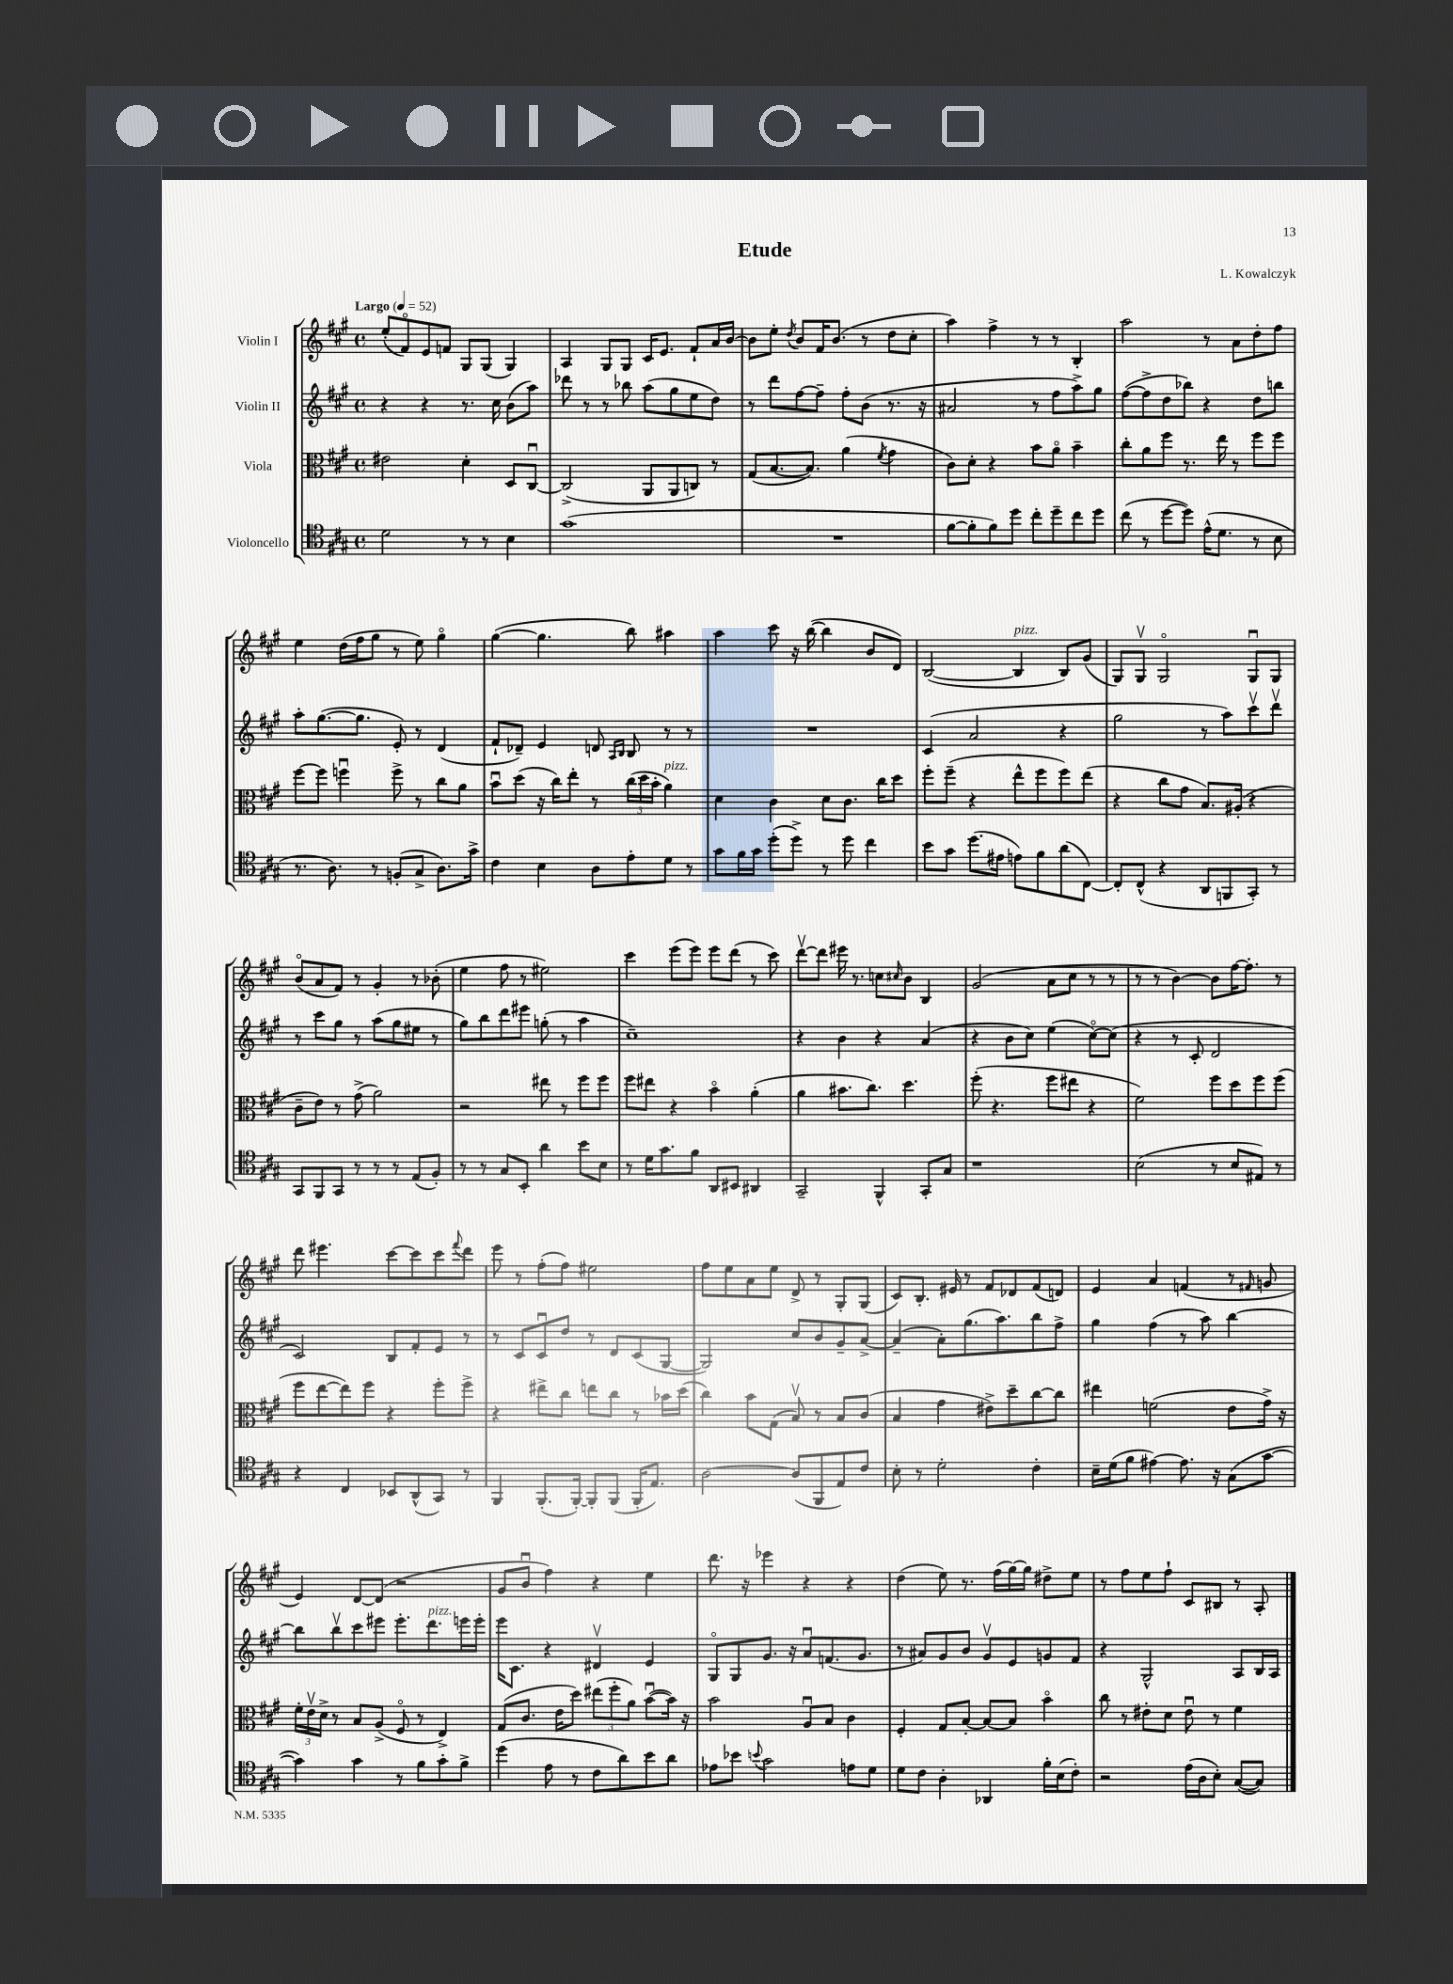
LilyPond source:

\header { title = "Etude" composer = "L. Kowalczyk" }
<<
\new StaffGroup <<
\new Staff = "s0" \with { instrumentName = "Violin I" } {
    \clef treble \key a \major \defaultTimeSignature \time 4/4 \tempo "Largo" 4 = 52
    e''8-.( fis'8\flageolet) e'8 f'8 gis8 gis8( gis4) |
    a4 gis8 gis8 cis'16 e'8. fis'8-! a'16 b'16~ |
    b'8 e''8-. \acciaccatura { d''8 } b'8 fis'16 b'8.( r8 d''8 cis''8-. |
    a''4) fis''4-> r8 r8 b4-. |
    a''2 r8 a'8 d''8-. fis''8 |
    e''4 d''16( fis''16 gis''8 r8 e''8) gis''4\flageolet |
    gis''4~( gis''4. b''8) ais''4 |
    a''4 cis'''8 r16 b''16~( b''4 b'8 d'8) |
    b2~( b4^\markup { \italic "pizz." } b8) gis'8( |
    gis8) gis8\upbow gis2\flageolet gis8\downbow gis8 |
    b'8\flageolet( a'8 fis'8) r8 gis'4-. r8 bes'8-.( |
    e''4 fis''8 r8 eis''2) |
    cis'''4 e'''8( e'''8) e'''8 d'''8( r8 cis'''8) |
    d'''8~\upbow d'''8 eis'''16 r8. c''8 \grace { cis''16 } b'8 b4 |
    gis'2( a'8 cis''8 r8 r8 |
    r8 r8 b'4~) b'8 fis''16~ fis''8.-. r8 |
    d'''8 eis'''4. cis'''8~ cis'''8 cis'''8 \appoggiatura { fis'''8 } d'''8 |
    e'''8 r8 fis''8-.( fis''8) eis''2 |
    fis''8 e''8 a'8 e''8 d'8-> r8 gis8-. gis8( |
    cis'8) b8.-. eis'16 r8 fis'8 des'8 fis'8( d'8) |
    e'4 a'4 f'4( r8 \grace { fis'16 } g'8 |
    e'4) d'8~ d'8( r2 |
    gis'8 b'8\downbow fis''4) r4 e''4 |
    d'''8. r16 ees'''4 r4 r4 |
    d''4( e''8) r8. fis''16( gis''16~) gis''16 dis''8-> e''8 |
    r8 fis''8 e''8 fis''8-! cis'8 bis8 r8 a8-. \bar "|." |
}
\new Staff = "s1" \with { instrumentName = "Violin II" } {
    \clef treble \key a \major \defaultTimeSignature \time 4/4
    r4 r4 r8. cis''16 b'8( a''8) |
    des'''8 r8 r8 bes''8 a''8( gis''8 e''8 d''8) |
    r8 d'''8 fis''8~ fis''8-- fis''8-. b'8( r8. r16 |
    ais'2 r8 fis''8 a''8->) gis''8 |
    fis''8~( fis''8-> d''8 bes''8) r4 d''8 b''8 |
    a''8-. gis''8.~( gis''8. e'8-.) r8 d'4( |
    fis'8-! des'8--) e'4 d'8 \grace { a16 b16 } b8 r8 r8 |
    R1 |
    cis'4( a'2 r4 |
    gis''2 r8 a''8) cis'''8\upbow d'''8\upbow |
    r8 cis'''8 gis''8 r8 a''8( gis''8 eis''8 r8 |
    gis''8) b''8 d'''8 eis'''8 g''8-.( r8 a''4 |
    cis''1--) |
    r4 b'4 r4 a'4( |
    r4 b'8 cis''8) e''4( cis''8~\flageolet) cis''8( |
    r4 r8 cis'8-. d'2 |
    cis'2) b8 fis'8-. e'8 r8 |
    r8 cis'8 cis'8\downbow d''8 r8 d'8 cis'8( gis8~ |
    gis2) cis''8 b'8 gis'8-- a'8~-> |
    a'4--( a'8-.) gis''8.( a''8.) b''8 fis''8-> |
    gis''4 fis''4( r8 a''8) b''4~ |
    b''8 b''8\upbow cis'''8 eis'''8 eis'''8.-. d'''8.^\markup { \italic "pizz." } e'''16 e'''16-. |
    e'''16 cis'8. r4 dis'4\upbow e'4 |
    gis8\flageolet gis8 gis'8. r16 a'8\downbow f'8.( gis'8. |
    r8 ais'8) gis'8 b'8 gis'8\upbow e'8 g'8 fis'8 |
    r4 gis2-^ a8 b16 a16 \bar "|." |
}
\new Staff = "s2" \with { instrumentName = "Viola" } {
    \clef alto \key a \major \defaultTimeSignature \time 4/4
    eis'2 d'4-. d8 cis8~\downbow |
    cis2->( a,8 a,8 c8) r8 |
    gis8( b8.~ b8.) a'4( \acciaccatura { fis'8 } gis'4 |
    cis'8) d'8-. r4 b'8 a'8\flageolet b'4-- |
    cis''8-. a'8 fis''8 r8. e''16 r8 fis''8 fis''8 |
    fis''8~ fis''8 f''4\downbow f''8-> r8 cis''8 a'8 |
    b'8\downbow d''8( r16 cis''16) e''8-. r8 \tuplet 3/2 { cis''16( d''16 b'16-. } a'4^\markup { \italic "pizz." }) |
    d'4 cis'4 d'8 cis'8. cis''16 d''8 |
    fis''8-. fis''8--( r4 e''8-^ fis''8 fis''8) e''8( |
    r4 cis''8 gis'8 b8.) ais16-.( r4 |
    cis'8-- e'8) r8 gis'8->( a'2) |
    r2 eis''8 r8 fis''8 fis''8 |
    fis''8 eis''8 r4 b'4\flageolet a'4-.( |
    a'4 bis'8. cis''8.) d''4. |
    fis''8-.( r4. fis''8 eis''8 r4 |
    fis'2) fis''8 d''8 fis''8 fis''8( |
    fis''8 e''8~ e''8) fis''8 r4 fis''8-. fis''8-> |
    r4 eis''8-> cis''8 e''8 cis''8 r8 bes'16 d''16( |
    cis''4) b'8 gis8( b8\upbow) r8 b8 cis'8( |
    b4 gis'4 eis'8->) d''8-- cis''8~ cis''8 |
    eis''4 f'2( e'8 gis'16->) r16 |
    \tuplet 3/2 { fis'16-. e'16\upbow d'16-> } r8 b8 a8->( fis8\flageolet r8 e4->) |
    gis8( cis'8. e'16 d''8) \tuplet 3/2 { eis''8( fis''8-. a'8) } b'8~\downbow( b'16) r16 |
    b'2 a8\downbow b8 cis'4 |
    fis4-. gis8 b8~-. b8~ b8 b'4\flageolet |
    cis''8 r8 eis'8-. d'8 eis'8\downbow r8 fis'4 \bar "|." |
}
\new Staff = "s3" \with { instrumentName = "Violoncello" } {
    \clef tenor \key a \major \defaultTimeSignature \time 4/4
    d'2 r8 r8 b4 |
    gis'1( |
    R1 |
    fis'8~ fis'8-. fis'8) d''8 cis''8-. d''8-- cis''8 d''8 |
    cis''8( r8 d''8~ d''8) e'16-^( d'8. r8 b8 |
    r8. a8.) r8 f8-.( gis8-> a8.) gis'16-> |
    cis'4 b4 a8 e'8-. d'8 r8 |
    gis'8 fis'16 gis'16 d''8-.( d''8->) r8 d''8 cis''4 |
    b'8 gis'8 d''8.( eis'16 e'8) fis'8 a'8( cis8~) |
    cis8-. cis8-^( r4 a,8 f,8 gis,8-.) r8 |
    gis,8 fis,8 gis,8 r8 r8 r8 e8( fis8-.) |
    r8 r8 gis8 b,8-. a'4 b'8 b8 |
    r8 d'16 gis'8. fis'8 a,8 bis,8 ais,4 |
    gis,2-- fis,4-^ gis,8-. gis8 |
    r1 |
    b2( r8 b8 eis8) r8 |
    r4 cis4 bes,8 a,8-^( gis,8) r8 |
    fis,4 fis,8.-.( fis,16~-.) fis,8-. fis,8( fis,16-. e8.) |
    a2~ a8( fis,8 e8) cis'8 |
    b8-. r8 d'2-. cis'4-. |
    b16-- d'16( fis'8 eis'4~) eis'8. r16 gis8( gis'8~ |
    gis'4) gis'4 r8 fis'8 gis'8-. fis'8-> |
    d''4( e'8 r8 cis'8 a'8) b'8 a'8 |
    ees'8 bes'8 \appoggiatura { b'8 } gis'2 e'8 d'8 |
    d'8 cis'8 a4-. aes,4 fis'16-. b16( cis'8-.) |
    r2 e'16( a16 b8-.) gis8~( gis8) \bar "|." |
}
>>
>>
\layout { \context { \Score \remove "Bar_number_engraver" } }
